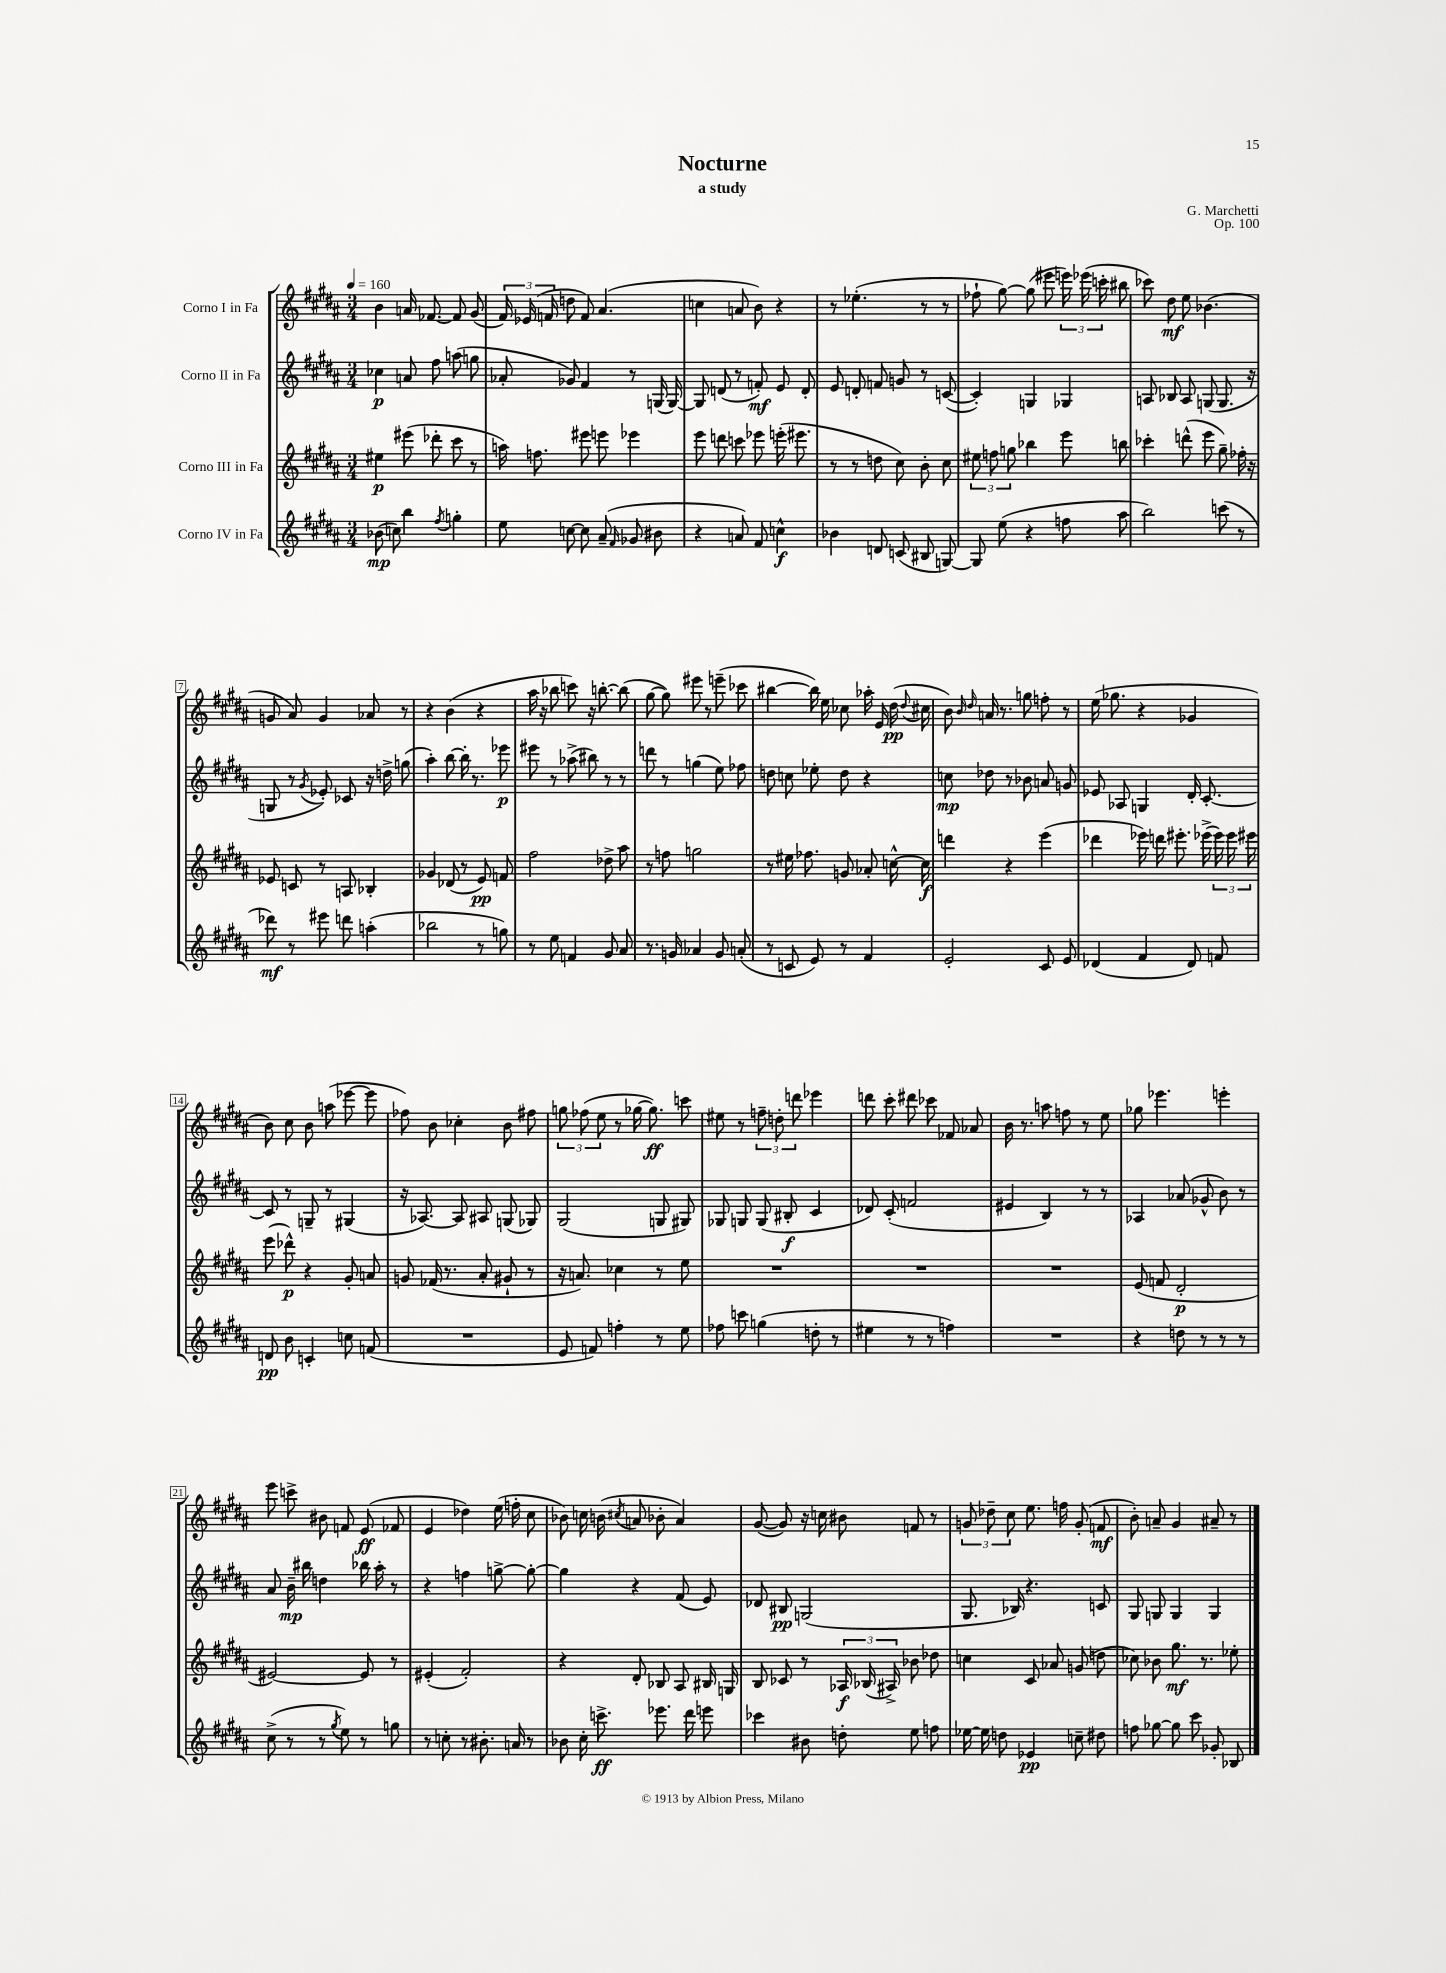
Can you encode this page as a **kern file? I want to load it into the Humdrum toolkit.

**kern	**dynam	**kern	**dynam	**kern	**dynam	**kern	**dynam
*part4	*part4	*part3	*part3	*part2	*part2	*part1	*part1
*staff4	*staff4	*staff3	*staff3	*staff2	*staff2	*staff1	*staff1
*I"Corno IV in Fa	*	*I"Corno III in Fa	*	*I"Corno II in Fa	*	*I"Corno I in Fa	*
*clefG2	*	*clefG2	*	*clefG2	*	*clefG2	*
*k[f#c#g#d#a#]	*	*k[f#c#g#d#a#]	*	*k[f#c#g#d#a#]	*	*k[f#c#g#d#a#]	*
*M3/4	*	*M3/4	*	*M3/4	*	*M3/4	*
*MM160	*	*MM160	*	*MM160	*	*MM160	*
=1	=1	=1	=1	=1	=1	=1	=1
(8b-X\	mp	4ee#X\	p	4cc-X\	p	4b\	.
8ccn\)	.	.	.	.	.	.	.
4bb\	.	(8eee#X\	.	8an/	.	16an/	.
.	.	.	.	.	.	[8.f-X/	.
.	.	8ddd-X'\	.	8ff#\	.	.	.
8qff#/	.	.	.	.	.	.	.
4ggn'\	.	8ccc#\	.	(8aan\	.	8f-/]	.
.	.	8r	.	8ggn\	.	(8g#/	.
=2	=2	=2	=2	=2	=2	=2	=2
8ee\	.	16aan\)	.	8a-X'/	.	24f#/)	.
.	.	.	.	.	.	(24e-X/	.
.	.	8.ffn\	.	.	.	.	.
.	.	.	.	.	.	24fn/	.
[8ccn\	.	.	.	8g-X/)	.	8ddn\	.
8cc\]	.	8eee#X\	.	4f#/	.	8f/)	.
(8a#~/	.	8eeen\	.	.	.	(4.a#/	.
16qqf#/	.	.	.	.	.	.	.
8g-X/	.	4eee-X\	.	8r	.	.	.
8b#X\	.	.	.	(16Gn/	.	.	.
.	.	.	.	[16G/)	.	.	.
=3	=3	=3	=3	=3	=3	=3	=3
4r	.	8eee\	.	8G/]	.	4ccn\	.
.	.	8dddn\	.	(8dn/	.	.	.
8an/)	.	8cccn\	.	8r	.	8an/	.
8f#/	.	8eee-X\	.	8fn'/)	mf	8b\)	.
4ccn^^\	f	(16eeen'\	.	8e/	.	4r	.
.	.	8.eee#X\	.	.	.	.	.
.	.	.	.	8d'/	.	.	.
=4	=4	=4	=4	=4	=4	=4	=4
4b-X\	.	8r	.	8e/	.	8r	.
.	.	8r	.	8dn'/	.	(4.ee-X'\	.
8dn/	.	8ddn\	.	8fn/	.	.	.
(8cn/	.	8cc#\)	.	8gn/	.	.	.
8B#X/	.	8b'\	.	8r	.	8r	.
[8Gn/)	.	8cc#\	.	([8cn/	.	8r	.
=5	=5	=5	=5	=5	=5	=5	=5
8G/]	.	12ee#X\	.	4c'/])	.	8ff-X`\	.
.	.	12ffn\	.	.	.	.	.
(8ee\	.	.	.	.	.	[8gg#\)	.
.	.	12ggn\	.	.	.	.	.
4r	.	4bb-X\	.	4Gn/	.	(8gg#\]	.
.	.	.	.	.	.	8eee#X\	.
8ffn\	.	8eee\	.	4G-X/	.	24eeen\)	.
.	.	.	.	.	.	(24eee-X\	.
.	.	.	.	.	.	24cccn'\	.
8aa#\	.	8bbn\	.	.	.	8bb#X\	.
=6	=6	=6	=6	=6	=6	=6	=6
2bb\)	.	4ccc-X'\	.	8An/	.	8ccc-X\)	.
.	.	.	.	8B-X/	.	8dd#\	mf
.	.	(8dddn^^\	.	8A/	.	8ee\	.
.	.	8eee\	.	(8Gn/	.	(4.b-X\	.
(8cccn\	.	8gg#~\)	.	8.G/	.	.	.
8r	.	16ff-X'\	.	.	.	.	.
.	.	16r	.	16r	.	.	.
!!LO:LB:g=z
=7	=7	=7	=7	=7	=7	=7	=7
8ddd-X\)	mf	8e-X/	.	8Gn/	.	8gn/	.
8r	.	8cn/	.	8r	.	8a#/)	.
.	.	.	.	8qg#/	.	.	.
8eee#X\	.	8r	.	8e-X'/)	.	4g/	.
8dddn\	.	8An/	.	8c-X/	.	.	.
(4aan'\	.	4B-X'/	.	16r	.	8a-X/	.
.	.	.	.	16ddn^\	.	.	.
.	.	.	.	(8ggn\	.	8r	.
=8	=8	=8	=8	=8	=8	=8	=8
2bb-X\	.	4g-X/	.	4aa#'\)	.	4r	.
.	.	(8d-X/	.	[8bb\	.	(4b\	.
.	.	8r	.	16bb'\]	.	.	.
.	.	.	.	8.r	.	.	.
8r	.	8e/)	pp	.	.	4r	.
8ggn\)	.	8fn/	.	8eee-X\	p	.	.
=9	=9	=9	=9	=9	=9	=9	=9
8r	.	2ff#\	.	8eee#X\	.	16aa#\	.
.	.	.	.	.	.	16r	.
8ee\	.	.	.	8r	.	8bb-X\	.
4fn/	.	.	.	(8aa-X^\	.	8cccn\)	.
.	.	.	.	8bb#X\)	.	16r	.
.	.	.	.	.	.	[8.bbn'\	.
8g#/	.	8dd-X^\	.	8r	.	.	.
8a#/	.	8aa#\	.	8r	.	(8bb\]	.
=10	=10	=10	=10	=10	=10	=10	=10
8.r	.	8r	.	8dddn\	.	[8gg#\	.
.	.	8ffn\	.	8r	.	8gg#\])	.
16gn/	.	.	.	.	.	.	.
4a-X/	.	2ggn\	.	(4ggn\	.	8eee#X\	.
.	.	.	.	.	.	8r	.
8g/	.	.	.	8ee\)	.	(8eeen~\	.
(8an'/	.	.	.	8ff-X\	.	8ccc-X\	.
=11	=11	=11	=11	=11	=11	=11	=11
8r	.	8r	.	8ddn\	.	[4bb#X\	.
8cn/	.	16ee#X\	.	8ccn\	.	.	.
.	.	8.ff-X\	.	.	.	.	.
8e/)	.	.	.	8ee-X'\	.	16bb#\])	.
.	.	.	.	.	.	16ee\	.
8r	.	8gn/	.	8dd\	.	8cc-X\	.
4f#/	.	8a-X'/	.	4r	.	16aa-X'\	.
.	.	.	.	.	.	16e/	.
.	.	[16ccn^^\	.	.	.	(16dd#\	pp
.	.	.	.	.	.	8qqdd#/	.
.	.	16cc\]	f	.	.	16cc#X\	.
=12	=12	=12	=12	=12	=12	=12	=12
2e'/	.	4dddn\	.	8ccn\	mp	8b\)	.
.	.	.	.	.	.	16qqb/	.
.	.	.	.	.	.	16qqdd#/	.
.	.	.	.	8dd-X\	.	16an/	.
.	.	.	.	.	.	8.r	.
.	.	4r	.	8r	.	.	.
.	.	.	.	8b-X\	.	8ggn\	.
8c#/	.	(4eee\	.	8an/	.	8ffn'\	.
8e/	.	.	.	8gn/	.	8r	.
=13	=13	=13	=13	=13	=13	=13	=13
(4d-X/	.	4ddd-X\	.	8e-X/	.	(16ee\	.
.	.	.	.	.	.	8.gg-X\	.
.	.	.	.	8A-X/	.	.	.
4f#/	.	16eee-X\)	.	4Gn/	.	4r	.
.	.	16dddn\	.	.	.	.	.
.	.	8.eee#X'\	.	.	.	.	.
8d-/)	.	.	.	16d#'/	.	4g-X/	.
.	.	(16eee-X^\	.	[8.c#'/	.	.	.
8fn/	.	24eee-\)	.	.	.	.	.
.	.	24eee-\	.	.	.	.	.
.	.	24eee#X\	.	.	.	.	.
!!LO:LB:g=z
=14	=14	=14	=14	=14	=14	=14	=14
8dn/	pp	(8eee\	.	8c#/]	.	8b\)	.
8b\	.	8ddd-X^^\)	p	8r	.	8cc#\	.
4cn'/	.	4r	.	8Gn~/	.	8b\	.
.	.	.	.	8r	.	(8aan\	.
8ccn\	.	8g#'/	.	(4G#X/	.	[8eee-X\	.
(8fn/	.	8an/	.	.	.	8eee-\]	.
=15	=15	=15	=15	=15	=15	=15	=15
2.r	.	8gn/	.	16r	.	8ff-X\)	.
.	.	.	.	[8.A-X/)	.	.	.
.	.	(16f-X/	.	.	.	8b\	.
.	.	8.r	.	.	.	.	.
.	.	.	.	8A-/]	.	4cc-X'\	.
.	.	8a#'/	.	8A#X/	.	.	.
.	.	8g#X`/	.	(8Gn/	.	8b\	.
.	.	8r	.	8G-X/)	.	8ff#X\	.
=16	=16	=16	=16	=16	=16	=16	=16
8e/	.	16r	.	(2G#/	.	12ggn\	.
.	.	8.an/)	.	.	.	.	.
.	.	.	.	.	.	(12ff-X\	.
8fn/)	.	.	.	.	.	.	.
.	.	.	.	.	.	12ee\	.
4ffn'\	.	4cc-X\	.	.	.	8r	.
.	.	.	.	.	.	[16gg-X\	.
.	.	.	.	.	.	8.gg-\])	ff
8r	.	8r	.	8Gn/	.	.	.
8ee\	.	8ee\	.	8G#X/)	.	8cccn\	.
=17	=17	=17	=17	=17	=17	=17	=17
8ff-X\	.	2.r	.	8G-X/	.	8ee#X\	.
8cccn\	.	.	.	8Gn/	.	8r	.
(4ggn\	.	.	.	(8G/	.	12ffn~\	.
.	.	.	.	.	.	12ddn'\	.
.	.	.	.	8B#X'/	f	.	.
.	.	.	.	.	.	12dddn\	.
8ddn'\	.	.	.	4c#/	.	4eee-X\	.
8r	.	.	.	.	.	.	.
=18	=18	=18	=18	=18	=18	=18	=18
4ee#X\	.	2.r	.	8d-X/)	.	8dddn\	.
.	.	.	.	(8c#'/	.	8ccc#'\	.
8r	.	.	.	2fn/	.	8ddd#X\	.
8r	.	.	.	.	.	8ccc-X\	.
4ffn\)	.	.	.	.	.	8f-X/	.
.	.	.	.	.	.	8a-X/	.
=19	=19	=19	=19	=19	=19	=19	=19
2.r	.	2.r	.	4e#X/	.	16b\	.
.	.	.	.	.	.	8.r	.
.	.	.	.	4B/)	.	8aan\	.
.	.	.	.	.	.	8ffn\	.
.	.	.	.	8r	.	8r	.
.	.	.	.	8r	.	8ee\	.
=20	=20	=20	=20	=20	=20	=20	=20
4r	.	(8e/	.	4A-X/	.	8gg-X\	.
.	.	8fn/	.	.	.	4.eee-X\	.
8ddn\	.	2d#'/	p	(8a-X/	.	.	.
8r	.	.	.	8g-X^^/	.	.	.
8r	.	.	.	8b\)	.	4eeen'\	.
8r	.	.	.	8r	.	.	.
!!LO:LB:g=z
=21	=21	=21	=21	=21	=21	=21	=21
(8cc#^\	.	[2e#X/)	.	8a#/	.	8eee\	.
8r	.	.	.	16b~\	mp	8cccn^\	.
.	.	.	.	16bb#X\	.	.	.
8r	.	.	.	4ddn\	.	8b#X\	.
8qgg#/	.	.	.	.	.	.	.
8ee\)	.	.	.	.	.	8fn/	.
8r	.	8e#/]	.	16bb-X\	.	(8e/	ff
.	.	.	.	16aa#'\	.	.	.
8ggn\	.	8r	.	8r	.	8f-X/	.
=22	=22	=22	=22	=22	=22	=22	=22
8r	.	(4e#X'/	.	4r	.	4e/	.
8ccn'\	.	.	.	.	.	.	.
8r	.	2f#'/)	.	4ffn\	.	4dd-X\)	.
8.b#X'\	.	.	.	.	.	.	.
.	.	.	.	[8ggn^\	.	(16ee\	.
16an/	.	.	.	.	.	16ffn'\	.
8r	.	.	.	8gg'\_	.	8cc#\	.
=23	=23	=23	=23	=23	=23	=23	=23
8b-X\	.	4r	.	4gg\]	.	8b-X\)	.
16cc#'\	.	.	.	.	.	16ccn\	.
8.cccn^\	ff	.	.	.	.	(16bn\	.
.	.	.	.	.	.	8qcc#X/	.
.	.	8d#'/	.	4r	.	8an/	.
8.eee-X\	.	8B-X/	.	.	.	8b-X'\	.
.	.	8A#/	.	(8f#/	.	4a/)	.
16ddd#\	.	.	.	.	.	.	.
8eeen\	.	16B#X/	.	8e/)	.	.	.
.	.	16Gn/	.	.	.	.	.
=24	=24	=24	=24	=24	=24	=24	=24
4ccc-X\	.	8B/	.	8d-X/	.	([8g#/	.
.	.	8c-X/	.	8B#X/	pp	8g#/])	.
8b#X\	.	8r	.	(2Gn/	.	16r	.
.	.	.	.	.	.	16ccn\	.
8ddn'\	.	24A-X/	f	.	.	8b#X\	.
.	.	(24B-X/	.	.	.	.	.
.	.	24A#X^/)	.	.	.	.	.
8ee\	.	8b-X\	.	.	.	8fn/	.
8ffn\	.	8dd-X\	.	.	.	8r	.
=25	=25	=25	=25	=25	=25	=25	=25
[16ee-X\	.	4ccn\	.	8.G#/	.	12gn/	.
16ee-\]	.	.	.	.	.	.	.
.	.	.	.	.	.	12dd-X~\	.
8ddn\	.	.	.	.	.	.	.
.	.	.	.	.	.	12cc#\	.
.	.	.	.	16B-X/)	.	.	.
4e-X/	pp	8c#/	.	4.r	.	8.ee\	.
.	.	8a-X/	.	.	.	.	.
.	.	.	.	.	.	16ffn\	.
8ccn~\	.	(8gn/	.	.	.	(8g'/	.
8dd#X\	.	8ddn\	.	8cn/	.	8fn/	mf
=26	=26	=26	=26	=26	=26	=26	=26
8ffn\	.	8cc-X\)	.	8G#/	.	8b'\)	.
[8gg-X\	.	8b-X\	.	8Gn/	.	8an~/	.
8gg-\]	.	8.gg#\	mf	4G/	.	4g#/	.
8ccc#\	.	.	.	.	.	.	.
.	.	8.r	.	.	.	.	.
8g-X'/	.	.	.	4G/	.	8a#X~/	.
8B-X/	.	8ee-X'\	.	.	.	8r	.
==	==	==	==	==	==	==	==
*-	*-	*-	*-	*-	*-	*-	*-
